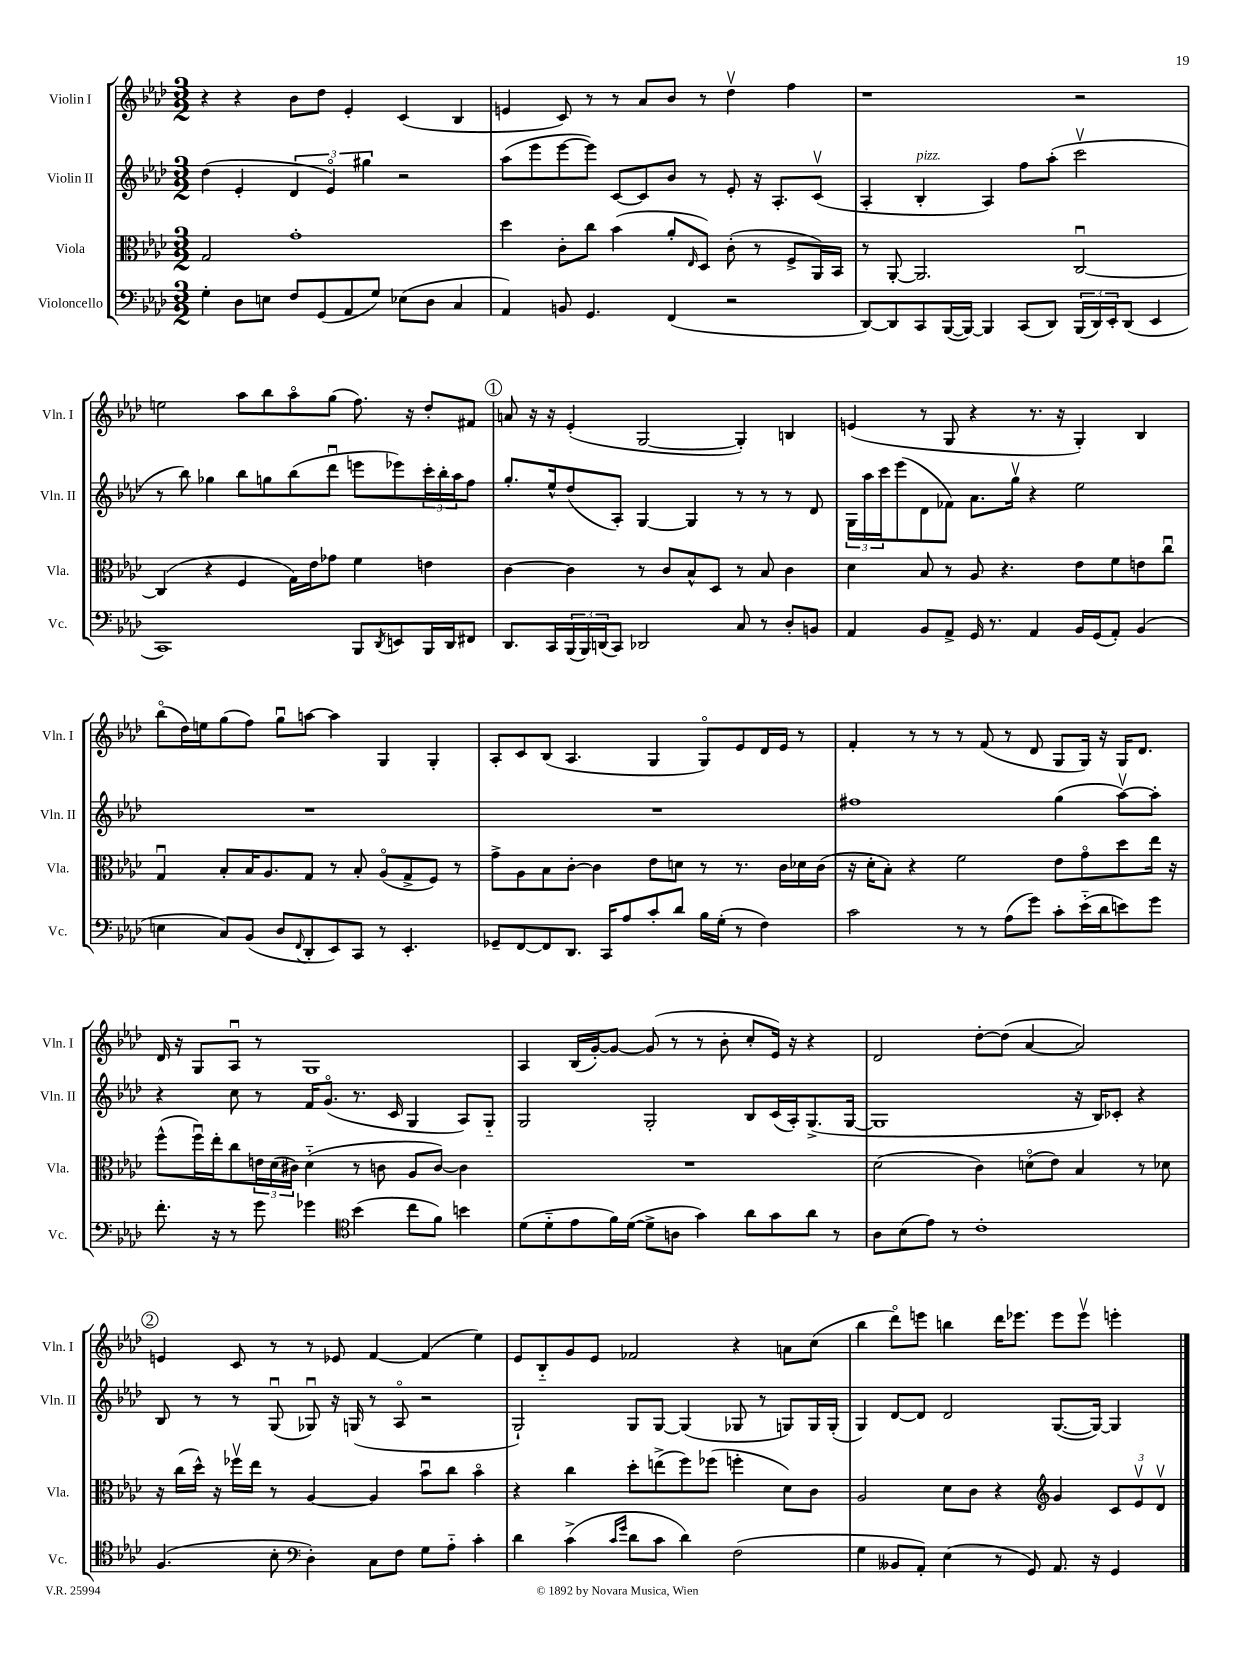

**kern	**kern	**kern	**kern
*staff4	*staff3	*staff2	*staff1
*clefF4	*clefC3	*clefG2	*clefG2
*k[b-e-a-d-]	*k[b-e-a-d-]	*k[b-e-a-d-]	*k[b-e-a-d-]
*M3/2	*M3/2	*M3/2	*M3/2
4G'	2G	(4dd-	4r
8D-	.	4e-'	4r
8E	.	.	.
8F	1g'	6d-	8b-
(8GG	.	.	8dd-
.	.	6e-o)	.
8AA-	.	.	4e-'
.	.	6gg#	.
8G)	.	.	.
(8E-	.	2r	(4c
8D-	.	.	.
4C	.	.	4B-
=	=	=	=
4AA-)	4dd-	(8aa-	4e
.	.	8eee-	.
8BB	8c'	[8eee-	8c)
4.GG	8cc	8eee-])	8r
.	(4b-	[8c	8r
.	.	8c]	8a-
(4FF	8a-'	8b-	8b-
.	16qqE-	.	.
.	8D-)	8r	8r
2r	(8c'	8e-'	4dd-v
.	8r	16r	.
.	.	8.A-'	.
.	8F^	.	4ff
.	16AA-)	(8cv	.
.	16BB-	.	.
=	=	=	=
[8DD-)	8r	4A-'	1r
8DD-]	[8AA-'	.	.
8CC	2.AA-]	4B-'	.
([16BBB-	.	.	.
16BBB-_)	.	.	.
4BBB-]	.	4A-)	.
(8CC	.	8ff	.
8DD-)	.	(8aa-'	.
(24BBB-	[2Cu	2cccv	2r
24DD-)	.	.	.
24EE-'	.	.	.
(8DD-	.	.	.
4EE-	.	.	.
=	=	=	=
1CC)	(4C]	8r	2ee
.	.	8bb-)	.
.	4r	4gg-	.
.	4F	8bb-	8aa-
.	.	8gg	8bb-
.	16G)	(8bb-	8aa-o
.	16e-	.	.
.	8g-	8ddd-u	(8gg
8BBB-	4f	8eee	8.ff)
8qDD-	.	.	.
8EE	.	8eee-)	.
.	.	.	16r
16BBB-	4e	24ccc'	8dd-'
.	.	24bb-'	.
16DD-	.	.	.
.	.	24aa-	.
8FF#	.	8ff	8f#
=	=	=	=
8.DD-	[4c	8.gg'	8a
.	.	.	16r
16CC	.	16ee-^^	16r
(24BBB-	4c]	(8dd-	(4e-'
24BBB-)	.	.	.
(24DD	.	.	.
8CC)	.	8A-')	.
2DD-	8r	[4G	[2G
.	8c	.	.
.	8B-^^	4G]	.
.	8D-	.	.
8C	8r	8r	4G'])
8r	8B-	8r	.
8D-'	4c	8r	4B
8BB	.	8d-	.
=	=	=	=
4AA-	4d-	24G	(4e
.	.	24aa-	.
.	.	24ccc	.
.	.	(8eee-	.
8BB-	8B-	8d-	8r
8AA-^	8r	8f-)	8G
16GG	8A-	8.a-	4r
8.r	.	.	.
.	4.r	.	.
.	.	16ggv	.
4AA-	.	4r	8.r
.	.	.	16r
16BB-	8e-	2ee-	4G')
(16GG	.	.	.
8AA-')	8f	.	.
(4BB-	8e	.	4B-
.	8ccu	.	.
=	=	=	=
4E	4Gu	1.r	(8bb-o
.	.	.	16dd-)
.	.	.	16ee
8C)	8B-'	.	(8gg
(8BB-	16B-	.	8ff)
.	8.A-	.	.
8D-	.	.	8ggu
8qqFF	.	.	.
8DD-'	8G	.	[8aa
8EE-)	8r	.	4aa]
8CC	8B-'	.	.
8r	(8A-o	.	4G
4.EE-'	8G^	.	.
.	8F)	.	4G'
.	8r	.	.
=	=	=	=
8GG-~	8g^	1.r	8A-'
[8FF	8A-	.	8c
8FF]	8B-	.	(8B-
8.DD-	[8c'	.	4.A-
.	4c]	.	.
16CC	.	.	.
8A-	.	.	.
8c'	8e-	.	4G
8d-	8d	.	.
16B-	8r	.	8Go)
(16G'	.	.	.
8r	8.r	.	8e-
4F)	.	.	16d-
.	16c	.	16e-
.	16d-	.	8r
.	(16c	.	.
=	=	=	=
2c	16r	1ff#	4f'
.	16d-'	.	.
.	8B-')	.	.
.	4r	.	8r
.	.	.	8r
8r	2f	.	8r
8r	.	.	(8f
(8A-	.	.	8r
8g)	.	.	8d-
8c'	8e-	(4gg	8G
(16e-'~	8go	.	16G)
16d-	.	.	16r
8e)	8dd-	[8aa-v)	16G
.	.	.	8.d-
8g	16ee-	8aa-']	.
.	16r	.	.
=	=	=	=
8.f'	(8ff^^	4r	16d-
.	.	.	16r
.	16ffu)	.	8G
16r	16ee-'	.	.
8r	8cc	8cc	8A-u
8g	24e	8r	8r
.	(24d-	.	.
.	24c#)	.	.
4g-	(4d-'~	16f	1G
.	.	(8.go	.
*clefC4	*	*	*
(4b-	8r	8.r	.
.	8c	.	.
.	.	16c	.
8cc	8A-	4G	.
8f)	[8c)	.	.
4b	4c]	8A-)	.
.	.	8G'~	.
=	=	=	=
(8d-	1.r	2G	4A-
8d-'~	.	.	.
8e-	.	.	(16B-
.	.	.	[16g')
16f)	.	.	8g_
([16d-	.	.	.
8d-^]	.	2G'	(8g]
8A	.	.	8r
4g)	.	.	8r
.	.	.	8b-'
8a-	.	8B-	8cc'
8g	.	(16c	16e-)
.	.	16A-')	16r
8a-	.	(8.G^	4r
8r	.	.	.
.	.	[16G	.
=	=	=	=
8A-	(2d-	1G]	2d-
(8B-	.	.	.
8e-)	.	.	.
8r	.	.	.
1c'	4c)	.	[8dd-'
.	.	.	(8dd-]
.	(8do	.	[4a-
.	8e-)	.	.
.	4B-	16r	2a-])
.	.	16B-)	.
.	.	8c-'	.
.	8r	4r	.
.	8d-	.	.
=	=	=	=
(4.F	16r	8B-	4e
.	(16cc	.	.
.	16dd-^^)	8r	.
.	16r	.	.
.	16ff-v	8r	8c
.	16ee-	.	.
8B-'	8r	(8Gu	8r
*clefF4	*	*	*
4D-')	[4A-	8G-u)	8r
.	.	16r	8e-
.	.	(16G	.
8C	4A-]	8r	[4f
8F	.	8A-o	.
8G	8b-u	2r	(4f]
8A-'~	8cc	.	.
4c'	4b-o	.	4ee-)
=	=	=	=
4d-	4r	2G`)	8e-
.	.	.	8B-'~
(4c^	4cc	.	8g
.	.	.	8e-
16qqc	.	.	.
16qqg	.	.	.
8d-	8dd-'	8G	2f-
8c	(8ee^	[8G	.
4d-)	8ff)	(4G]	.
.	(8ff-	.	.
(2F	4ff'	8G-	4r
.	.	8r	.
.	8d-)	8G)	8a
.	8c	16G	(8cc
.	.	(16G'	.
=	=	=	=
4G	2A-	4G)	4bb-
8BB--	.	[8d-	8ddd-o)
8AA-')	.	8d-]	8eee
(4E-	8d-	2d-	4bb
.	8c	.	.
8r	4r	.	16ddd-
.	.	.	8.eee-
8GG)	.	.	.
*	*clefG2	*	*
8.AA-	4g	([8.G	8eee-
.	.	.	8eee-v
16r	.	16G_)	.
4GG	12c	4G]	4eee'
.	12e-v	.	.
.	12d-v	.	.
==	==	==	==
*-	*-	*-	*-
